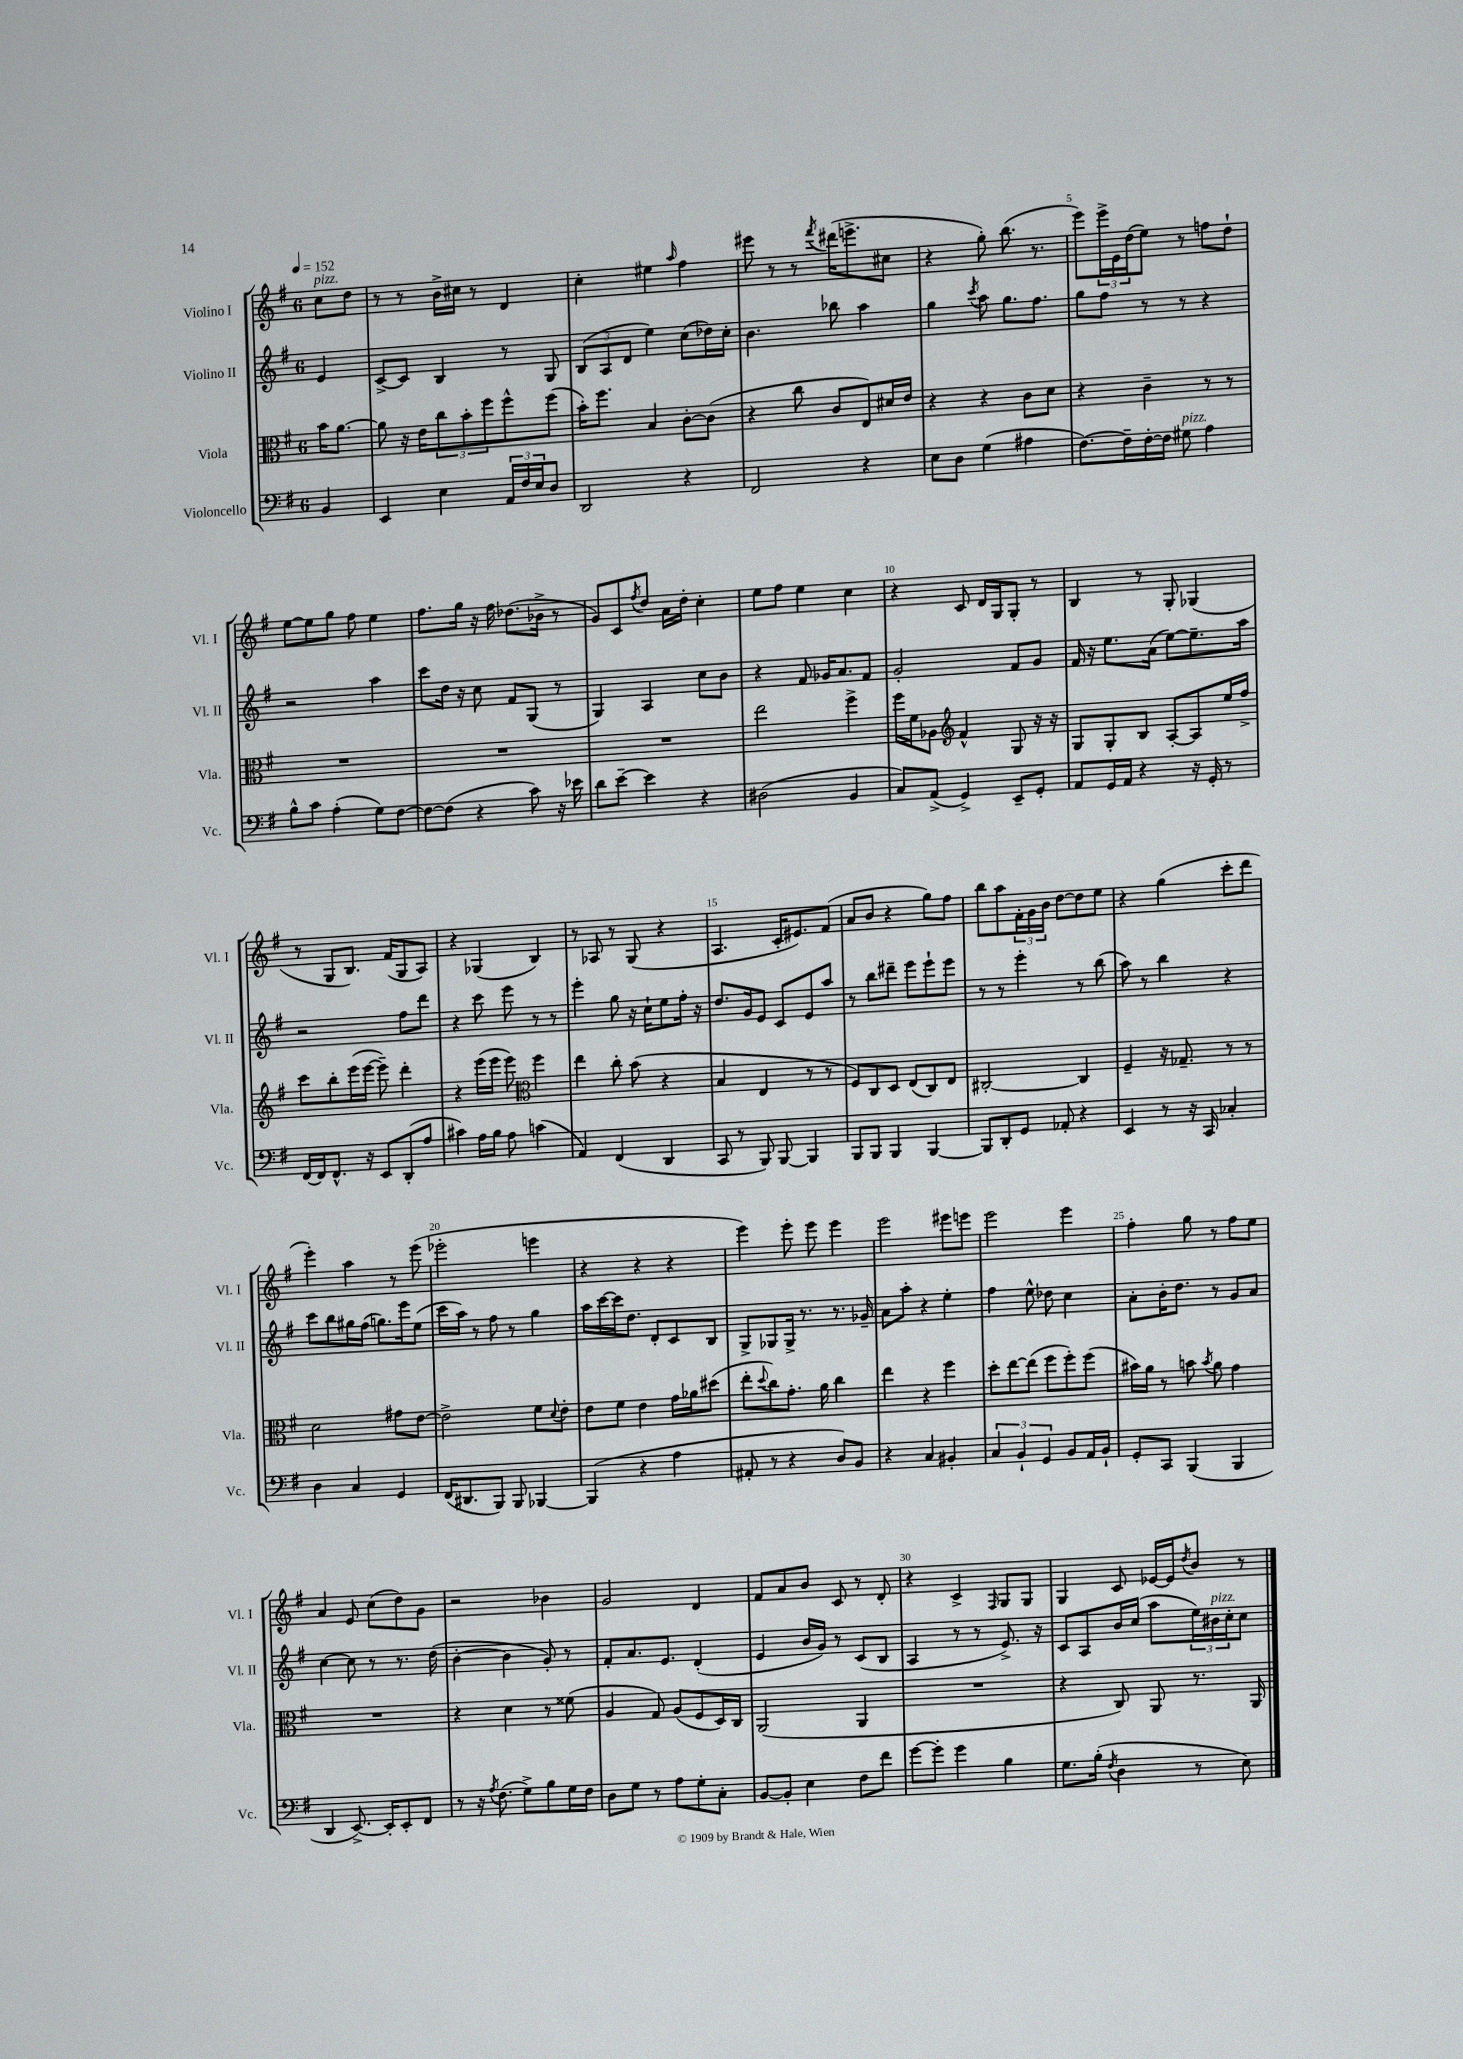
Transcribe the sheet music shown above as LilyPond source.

<<
\new StaffGroup <<
\new Staff = "s0" \with { instrumentName = "Violino I" shortInstrumentName = "Vl. I" } {
    \clef treble \key g \major \once \override Staff.TimeSignature.style = #'single-digit \time 6/8 \partial 4 \tempo 4 = 152
    c''8^\markup { \italic "pizz." } d''8 |
    r8 r8 b'16-> cis''16 r8 d'4 |
    c''4-. eis''4 \grace { a''16 } fis''4 |
    eis'''8 r8 r8 \acciaccatura { fis'''8 } dis'''16( e'''8.-> cis''8 |
    r4 g''8-.) b''8.( r8. |
    e'''8) \tuplet 3/2 { e'''16-> e'16 d''16( } e''8) r8 f''8 d''8-! |
    e''8~ e''8 g''8 fis''8 e''4 |
    fis''8. g''16 r16 fis''16 des''8.( bes'16-> r8 |
    g'8) c'8 \acciaccatura { fis''8 } d''8 a'16 d''16-. c''4-. |
    e''8 fis''8 e''4 c''4 |
    r4 c'8 d'16 g16 g8-. r8 |
    b4 r8 g8-. ges4( |
    r8 g8 b8.) fis'16( g8 a8) |
    r4 ges4( b4) |
    r8 aes8 r8 g8( r4 |
    a4. c'16-. eis'8.) fis'8( |
    a'8 b'8 r4 g''8) fis''8 |
    b''8 a''8 \tuplet 3/2 { fis'16-. g'16 b'16 } d''8~ d''8 e''8 |
    r4 g''4( c'''8-. d'''8 |
    e'''4-.) a''4 r8 e'''8( |
    ees'''2-. e'''4 |
    r4 r4 r4 |
    e'''4) e'''8-. e'''8 e'''4 |
    e'''2 eis'''8 e'''8 |
    e'''2 e'''4 |
    fis''4-. g''8 r8 fis''8 e''8 |
    a'4 e'8 c''8( d''8) g'8 |
    r2 bes'4 |
    g'2 d'4 |
    fis'8 a'8 b'8 c'8 r8 d'8-. |
    r4 c'4-> \grace { fis16 } g8 g8 |
    g4 c'8 ees'16~ ees'16 \acciaccatura { d''8 } b'8 r8 \bar "|." |
}
\new Staff = "s1" \with { instrumentName = "Violino II" shortInstrumentName = "Vl. II" } {
    \clef treble \key g \major \once \override Staff.TimeSignature.style = #'single-digit \time 6/8 \partial 4
    e'4 |
    c'8~-> c'8 b4 r8 g8 |
    \tuplet 3/2 { b8( a8 d'8 } e''4) c''8( des''16) c''16-. |
    b'4. bes''8 a''4 |
    g''4 \acciaccatura { c'''8 } a''8 g''8. fis''8. |
    g''8 fis''8 r8 r8 r4 |
    r2 a''4 |
    c'''8 d''16 r16 c''8 fis'8 g8( r8 |
    g4) a4 c''8 b'8 |
    r4 fis'8 ges'16 a'8. fis'8 |
    g'2-. fis'8 g'8 |
    fis'16 r16 e''8. a'16( e''8~) e''8.-- a''16 |
    r2 fis''8 d'''8 |
    r4 c'''8 e'''8 r8 r8 |
    e'''4-. g''8 r16 c''16-! e''8 fis''16-. r16 |
    d''8. g'16 e'8 c'8 e'8 a''8 |
    r8 b''8 dis'''8-- e'''8 e'''8-! e'''8 |
    r8 r8 e'''4-. r8 b''8( |
    a''8) r8 b''4 r4 |
    c'''8 b''8 gis''16 fis''16( g''8.) e'''16 e''8( |
    c'''16 a''16) r8 fis''8 r8 g''4 |
    a''16 c'''16~ c'''16 d''8. d'8-. c'8 b8 |
    g8-> ges8 ges16-> r8. r8. ges'16-- |
    a'8 a''8-. r4 e''4-. |
    fis''4 e''8-^ des''8 c''4 |
    a'8-. b'16-. d''8. r8 g'8 a'8 |
    c''4~ c''8 r8 r8. d''16( |
    b'4~-. b'4 g'8-.) r8 |
    fis'8-. a'8. e'8. d'4-.( |
    e'4 b'16 g'16) r8 c'8( b8 |
    a4 r8 r8 e'8.->) r16 |
    c'8 a8 b'16 c''16( a''8 \tuplet 3/2 { e''16) bis'16^\markup { \italic "pizz." } c''16-. } c''8 \bar "|." |
}
\new Staff = "s2" \with { instrumentName = "Viola" shortInstrumentName = "Vla." } {
    \clef alto \key g \major \once \override Staff.TimeSignature.style = #'single-digit \time 6/8 \partial 4
    b'16 a'8.~ |
    a'8 r16 e'16 \tuplet 3/2 { c''8 b'8-. fis''8 } fis''8-^ fis''8( |
    b'16-.) fis''8. b4 c'8~-. c'8( |
    r4 c''8 c'8 e8) dis'16 e'16 |
    r4 r4 c'8 d'8 |
    r4 c'4-- r8 r8 |
    R2. |
    R2. |
    R2. |
    e''2 fis''4-> |
    fis''16 fis'16 aes8 \clef treble fis'4-^ g8 r16 r16 |
    g8 g8-. b8 a8~-. a8 e''16 fis''16-> |
    c'''8 b''8-. e'''16( e'''16~ e'''8--) d'''4-. |
    r4 e'''16( e'''16 e'''8) \clef alto fis''4 |
    e''4 c''8-. b'8( r4 |
    b4 e4 r8 r8 |
    fis8) c8 d8 e8( c8) e8 |
    cis2~-. cis4 |
    fis4-- r16 ges8.-- r8 r8 |
    d'2 gis'8 e'8~ |
    e'2-> fis'8 \appoggiatura { d'8 } e'8-. |
    e'8 fis'8 e'4 g'16 aes'16 dis''8( |
    e''8-. \appoggiatura { d''8 } c''8) g'8.-. a'16 c''4 |
    e''4 r4 fis''4 |
    d''8-. e''8~ e''8( fis''8 fis''8-.) fis''8( |
    bis'16) a'16 r8 b'8 \acciaccatura { b'8 } a'8 g'4 |
    R2. |
    r4 d'4 r8 fisis'8( |
    a4 g8) a8( fis8 d16) c16 |
    a,2( a,4 |
    R2. |
    r4 c8) a,8 r8. a,16 \bar "|." |
}
\new Staff = "s3" \with { instrumentName = "Violoncello" shortInstrumentName = "Vc." } {
    \clef bass \key g \major \once \override Staff.TimeSignature.style = #'single-digit \time 6/8 \partial 4
    b,4 |
    e,4 e4 \tuplet 3/2 { a,16 fis16 e16 } d8 |
    d,2 r4 |
    fis,2 r4 |
    e8 d8 g4( ais4 |
    fis8.~) fis16-- fis16~-. fis16 gis8^\markup { \italic "pizz." } a4 |
    b8-^ c'8 a4-.( g8) fis8~ |
    fis8~ fis8( r4 c'8) r16 ees'16 |
    d'8 e'8~-- e'4 r4 |
    dis2( b,4 |
    c8) a,8->( g,4->) e,8-- g,8-. |
    a,8 g,16 a,16 r4 r16 g,16-. r8 |
    fis,16~ fis,16 fis,8.-^ r16 e,8 d,8-.( a8 |
    cis'4) a16 b16 a8 c'4( |
    a,4) fis,4( d,4 |
    c,8 r8 b,,8) b,,8~ b,,4 |
    b,,8 b,,8 b,,4 b,,4~ |
    b,,8 d,8-. g,8 aes,8-. r4 |
    e,4 r8 r16 c,16 ces4-. |
    d4 c4 g,4 |
    fis,16( dis,8. b,,8) b,,8 bes,,4~ |
    bes,,4( r4 a4 |
    ais,8-. r8 r4 d8) b,8 |
    r4 c4 bis,4-. |
    \tuplet 3/2 { c4 b,4-! g,4 } b,8 a,16 b,16-! |
    g,8-. c,8 b,,4( b,,4 |
    d,4 e,8.~->) e,16-. e,8-. fis,8 |
    r8 r16 \acciaccatura { a8 } fis8.( g8->) b8 g16 fis16 |
    d8 g8 r8 a8 g8-. c8-. |
    b,8~ b,8-. e4 fis8 fis'8 |
    g'8~ g'8-. g'4 b4 |
    g8. b16-.( \acciaccatura { fis8 } d4 r8 e8) \bar "|." |
}
>>
>>
\layout { \context { \Score \override BarNumber.break-visibility = ##(#f #t #t) barNumberVisibility = #(every-nth-bar-number-visible 5) } }
